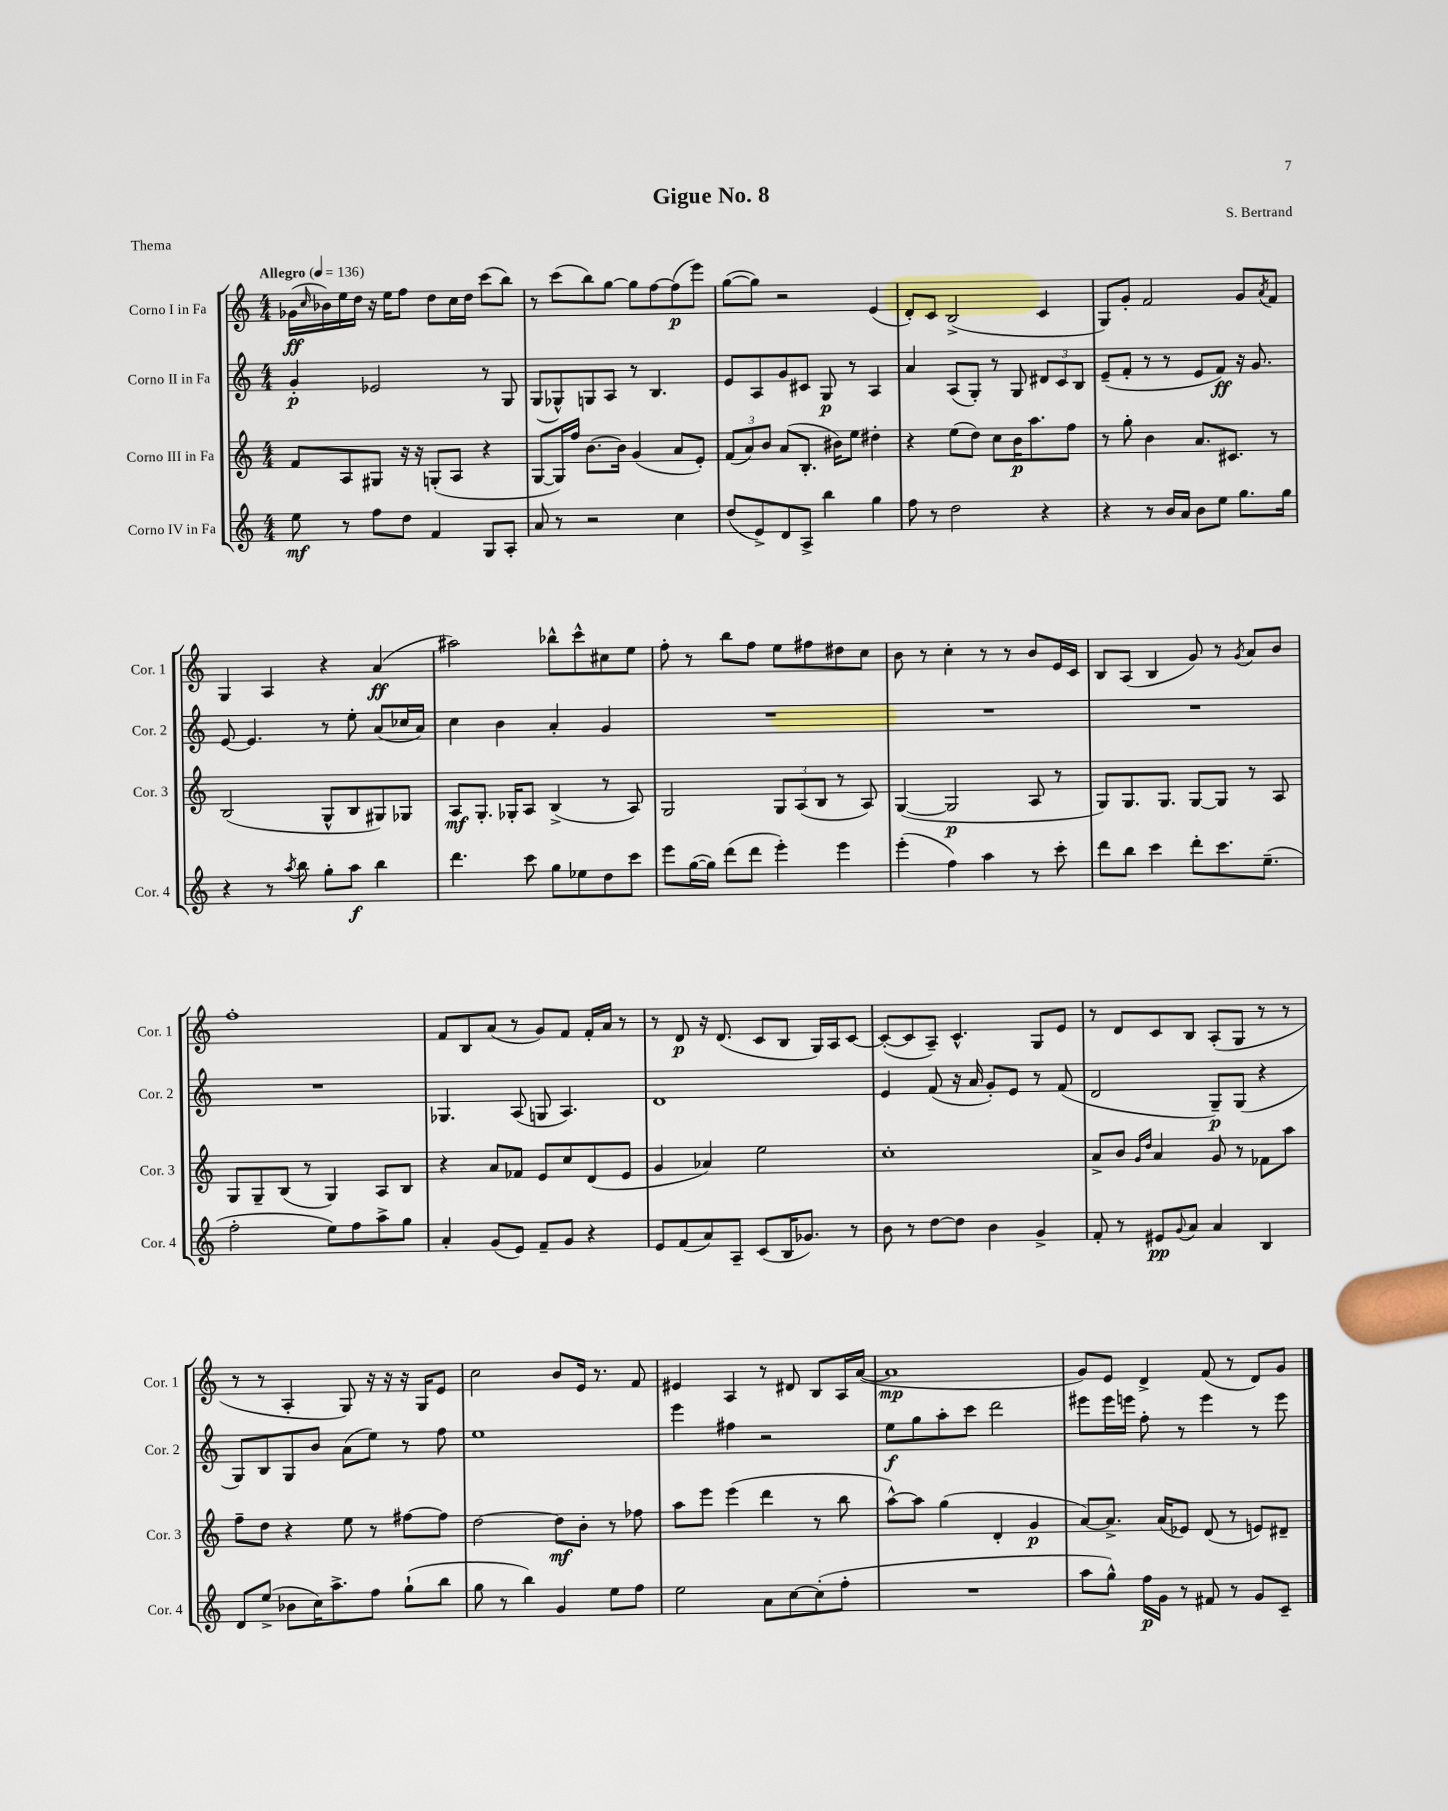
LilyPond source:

\header { title = "Gigue No. 8" composer = "S. Bertrand" piece = "Thema" }
<<
\new StaffGroup <<
\new Staff = "s0" \with { instrumentName = "Corno I in Fa" shortInstrumentName = "Cor. 1" } {
    \clef treble \key c \major \numericTimeSignature \time 4/4 \tempo "Allegro" 4 = 136
    ges'16\ff( \grace { c''16 } bes'16) e''16 d''16 r16 e''16 f''8 d''8 c''16 d''16 c'''8( b''8) |
    r8 c'''8( b''8) g''8~ g''8 f''8~ f''8\p( e'''8) |
    g''8~( g''8) r2 e'4( |
    d'8-.) c'8 b2->( c'4 |
    g8) g'8-. f'2 g'8 \acciaccatura { a'8 } f'8 |
    g4 a4 r4 a'4\ff( |
    ais''2) bes''8-^ c'''8-^ cis''8 e''8 |
    f''8-. r8 b''8 f''8 e''8 fis''8 dis''8 c''8 |
    b'8 r8 c''4-. r8 r8 b'8 e'16 c'16 |
    b8 a8( b4 g'8) r8 \acciaccatura { g'8 } a'8 b'8 |
    f''1-. |
    f'8 b8 a'8( r8 g'8) f'8 f'16-. a'16 r8 |
    r8 d'8\p r16 d'8.( c'8 b8 g16) a16 c'8~ |
    c'8~-.( c'8 a8--) c'4.-^ g8 e'8 |
    r8 d'8 c'8 b8 a8-.( g8 r8 r8 |
    r8 r8 a4-. g8) r16 r16 r16 g16 e'8 |
    c''2 b'8 e'16 r8. f'8 |
    eis'4 a4 r8 dis'8 b8 a16 a'16~( |
    a'1\mp |
    g'8) e'8 d'4-> f'8( r8 d'8) g'8 \bar "|." |
}
\new Staff = "s1" \with { instrumentName = "Corno II in Fa" shortInstrumentName = "Cor. 2" } {
    \clef treble \key c \major \numericTimeSignature \time 4/4
    g'4-.\p ees'2 r8 g8 |
    g8( ges8-^) g8 a8 r8 b4. |
    e'8 a8 g'8 cis'8 g8\p r8 a4 |
    a'4 a8( g8-.) r8 g8 \tuplet 3/2 { dis'8 c'8 b8 } |
    e'8--( f'8-. r8 r8 e'8 f'8\ff) r16 g'8. |
    e'8~ e'4. r8 e''8-. a'8( ces''16 a'16) |
    c''4 b'4 a'4-. g'4 |
    R1 |
    R1 |
    R1 |
    R1 |
    ges4. a8( g8 a4.) |
    d'1 |
    e'4 f'8( r16 a'16 g'8-.) e'8 r8 f'8( |
    d'2 g8--\p) g8( r4 |
    g8) b8 g8 b'8 a'8( e''8) r8 f''8 |
    e''1 |
    e'''4 fis''4 r2 |
    e''8\f g''8 a''8-. c'''8 d'''2 |
    eis'''8 eis'''16 e'''16 f''8-. r8 e'''4 r8 e'''8 \bar "|." |
}
\new Staff = "s2" \with { instrumentName = "Corno III in Fa" shortInstrumentName = "Cor. 3" } {
    \clef treble \key c \major \numericTimeSignature \time 4/4
    f'8 a8 gis8 r16 r16 g8-.( a8 r4 |
    g8~ g16) f''16 b'8.~ b'16 g'4( a'8 e'8-.) |
    \tuplet 3/2 { f'8( a'8) b'8 } a'8( b8.-. bis'16) e''8 dis''4-. |
    r4 e''8( d''8) c''8 b'16\p a''8. f''8 |
    r8 g''8-. b'4 a'8. cis'8. r8 |
    b2( g8-^ b8 gis8) ges8 |
    a8\mf g8.-. ges16-. a8 b4->( r8 a8) |
    g2 \tuplet 3/2 { g8 a8( b8 } r8 a8) |
    g4~( g2\p a8 r8 |
    g8) g8. g8. g8~ g8 r8 a8 |
    g8 g8-- b8( r8 g4) a8 b8 |
    r4 a'8 fes'8 e'8 c''8 d'8( e'8 |
    g'4 aes'4) e''2 |
    c''1-. |
    a'8-> b'8 \grace { g'16 d''16 } a'4 g'8 r8 fes'8 a''8 |
    f''8-- d''8 r4 e''8 r8 fis''8~ fis''8 |
    d''2~ d''8\mf b'8-. r8 fes''8 |
    a''8 e'''8 e'''4( d'''4 r8 b''8 |
    a''8~-^) a''8 g''4( d'4-. g'4\p |
    a'8~) a'8.-> a'16( ees'8) d'8( r8 e'8) dis'8-- \bar "|." |
}
\new Staff = "s3" \with { instrumentName = "Corno IV in Fa" shortInstrumentName = "Cor. 4" } {
    \clef treble \key c \major \numericTimeSignature \time 4/4
    e''8\mf r8 f''8 d''8 f'4 g8 a8-. |
    a'8 r8 r2 c''4 |
    d''8( e'8->) d'8 a8-> b''4 g''4 |
    f''8 r8 d''2 r4 |
    r4 r8 b'16 a'16 b'8 e''8 g''8. g''16 |
    r4 r8 \acciaccatura { a''8 } b''8 g''8-. a''8\f b''4 |
    d'''4. c'''8 g''8 ees''8 d''8 c'''8 |
    e'''8 g''16~( g''16) d'''8( d'''8 e'''4-.) e'''4 |
    e'''4-.( f''4) a''4 r8 c'''8-. |
    d'''8 b''8 c'''4 d'''8-. c'''8. e''8.--( |
    f''2-. e''8) f''8 a''8-> g''8 |
    a'4-. g'8( e'8) f'8-- g'8 r4 |
    e'8 f'8( a'8) a8-- c'8( b16 ges'8.) r8 |
    b'8 r8 d''8~ d''8 b'4 g'4-> |
    f'8-. r8 eis'8\pp \appoggiatura { g'8 } a'8 a'4 b4 |
    d'8 e''8->( bes'8 c''16) a''8.-> f''8 g''8-!( b''8 |
    g''8 r8 b''4) g'4 e''8 f''8 |
    e''2 a'8 c''8~ c''8-.( f''8-. |
    R1 |
    a''8 g''8-^) f''16\p g'16 r8 fis'8 r8 g'8 c'8-- \bar "|." |
}
>>
>>
\layout { \context { \Score \remove "Bar_number_engraver" } }
